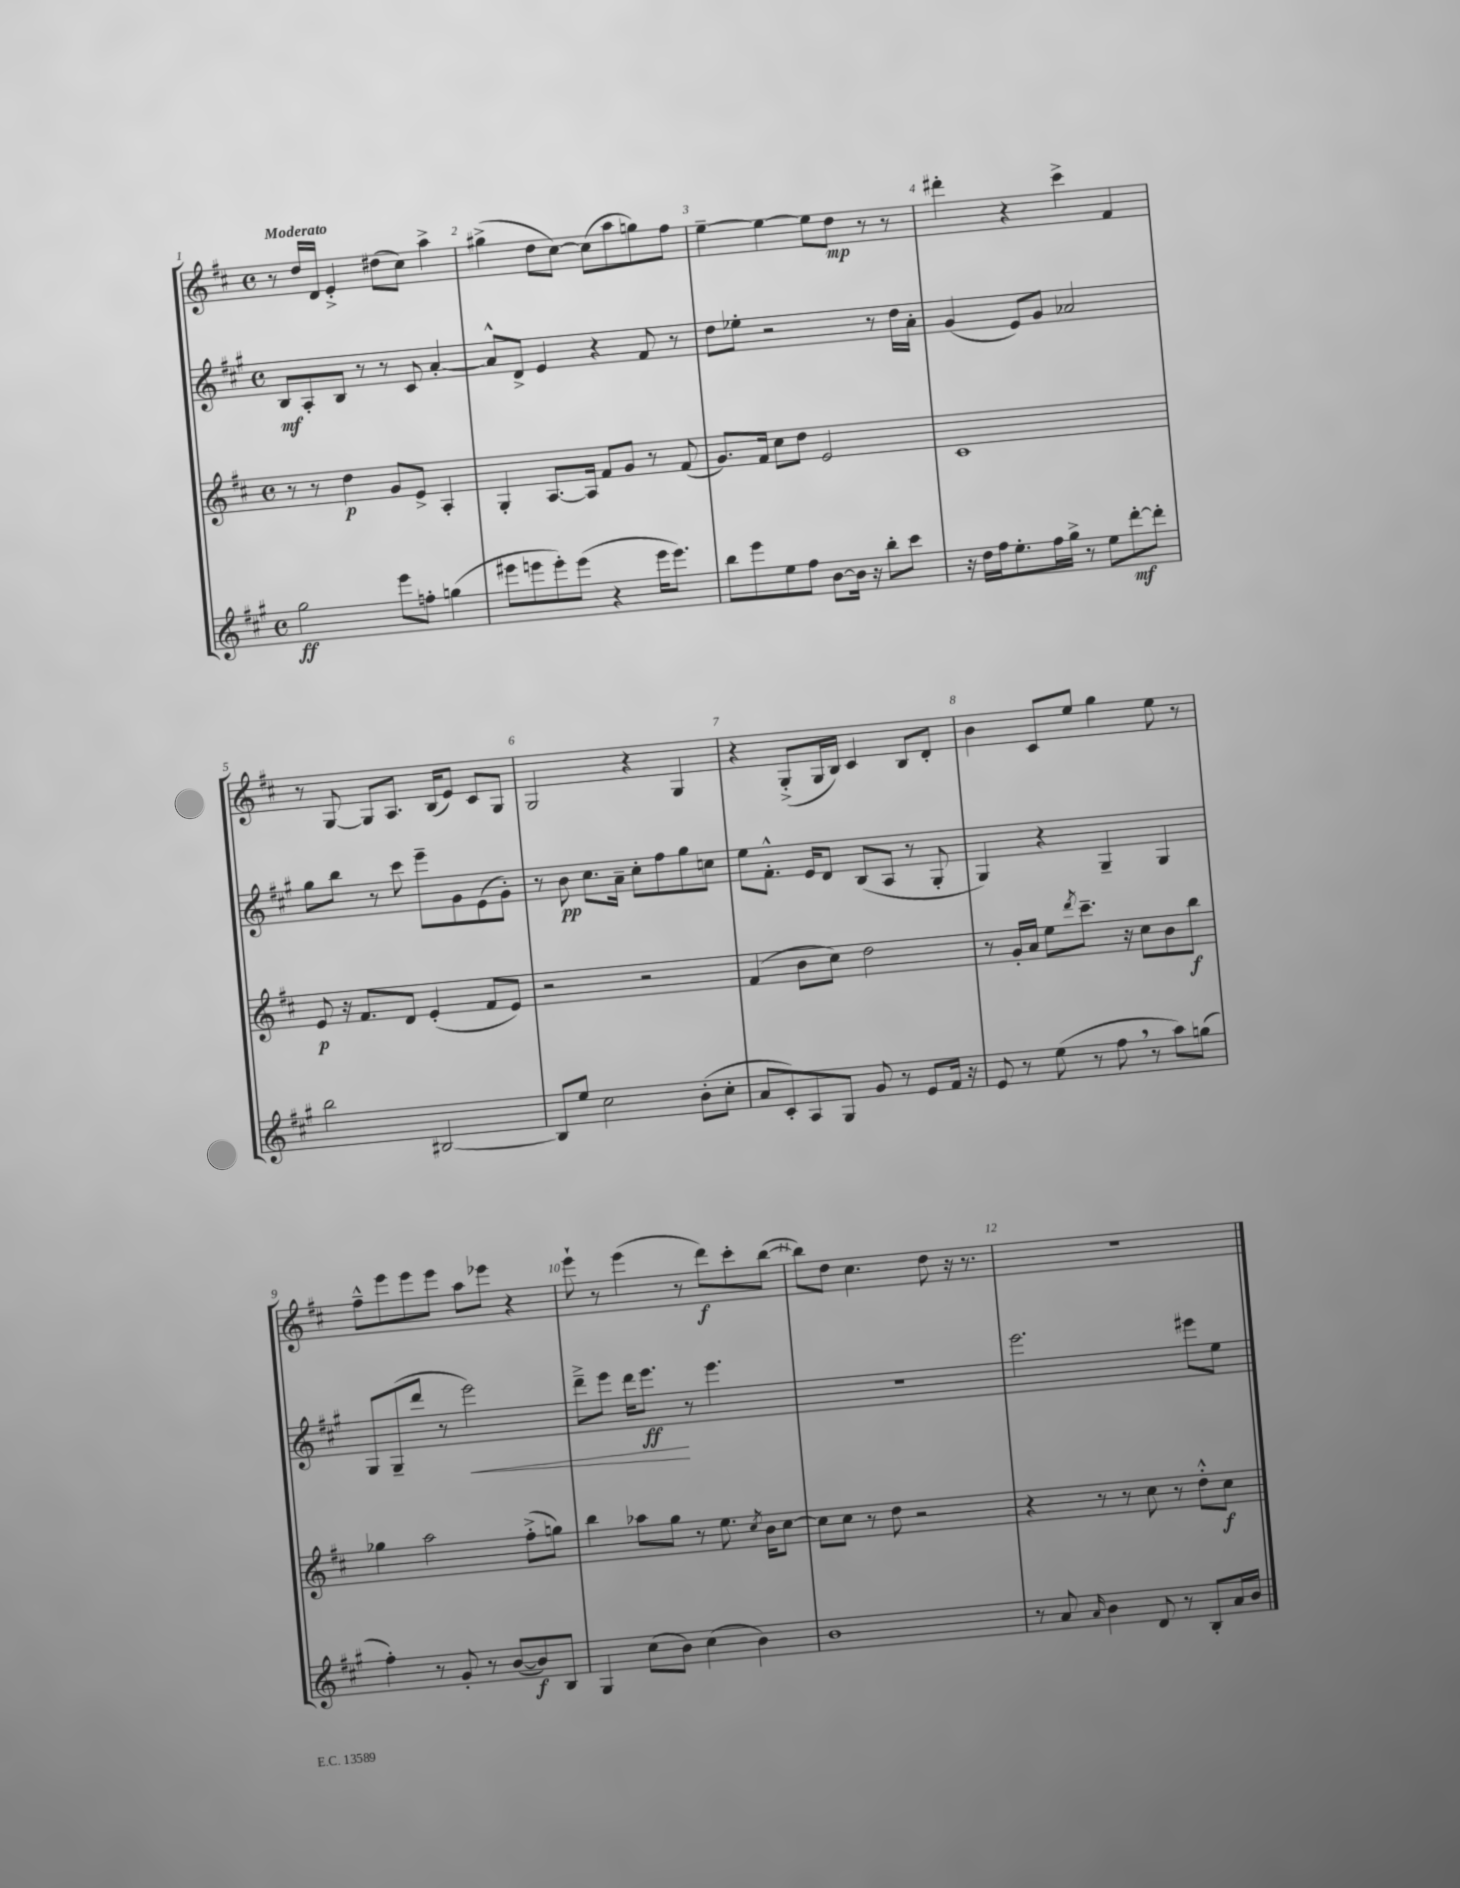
<<
\new StaffGroup <<
\new Staff = "s0" {
    \clef treble \key d \major \defaultTimeSignature \time 4/4 \tempo "Moderato"
    r8 d''16 d'16 e'4-.-> dis''8( cis''8) a''4-> |
    gis''4->( d''8 cis''8~) cis''8( a''8 g''8) fis''8 |
    e''4~-- e''4~ e''8 d''8\mp r8 r8 |
    dis'''4-. r4 cis'''4-> fis'4 |
    r8 g8~ g8 a8. b16( e'8) cis'8 g8 |
    g2 r4 g4 |
    r4 g8-.->( g16 b16) cis'4 b8 d'8-. |
    b'4 cis'8 e''8 g''4 e''8 r8 |
    fis''8---^ e'''8 e'''8 e'''8 a''8 ees'''8 r4 |
    e'''8-! r8 e'''4( r8 d'''8\f) cis'''8-. b''8~( |
    b''8) d''8 cis''4. d''8 r16 r8. |
    R1 \bar "|." |
}
\new Staff = "s1" {
    \clef treble \key a \major \defaultTimeSignature \time 4/4
    b8\mf a8-. b8 r8 r8 cis'8 a'4~-. |
    a'8-^ d'8-> e'4 r4 fis'8 r8 |
    d''8 ees''8-. r2 r8 d''16 a'16-. |
    gis'4( e'8) gis'8 aes'2 |
    gis''8 b''8 r8 cis'''8 e'''8-- gis'8 e'8( gis'8-.) |
    r8 b'8\pp cis''8. a'16-- cis''8-. fis''8 gis''8 c''8 |
    e''8 fis'8.-.-^ e'16 d'8 b8( a8 r8 gis8-. |
    gis4) r4 gis4-- gis4 |
    gis8 gis8--( d'''8 r8 e'''2\<) |
    d'''8---> e'''8 d'''16 e'''8.\ff\! r8 e'''4. |
    r1 |
    e'''2. eis'''8 e''8 \bar "|." |
}
\new Staff = "s2" {
    \clef treble \key d \major \defaultTimeSignature \time 4/4
    r8 r8 d''4\p g'8 e'8-> a4-. |
    g4-. a8.~ a16 fis'8 g'8 r8 fis'8( |
    g'8.) fis'16 cis''8 d''8 e'2 |
    cis'1 |
    e'8\p r16 fis'8. d'8 e'4-.( fis'8 e'8) |
    r2 r2 |
    fis'4( b'8 cis''8) d''2 |
    r8 g'16-. a'16 e''8 \acciaccatura { d'''8 } cis'''8.-- r16 cis''8 b'8 b''8\f |
    ges''4 a''2 fis''8-.->( g''8) |
    b''4 aes''8 g''8 r8 e''8. \acciaccatura { cis''8 } b'16 cis''8~ |
    cis''8 cis''8 r8 d''8 r2 |
    r4 r8 r8 cis''8 r8 d''8-.-^ cis''8\f \bar "|." |
}
\new Staff = "s3" {
    \clef treble \key a \major \defaultTimeSignature \time 4/4
    gis''2\ff e'''8 f''8-. g''4( |
    eis'''8 e'''8 e'''8-.) e'''8( r4 e'''16 e'''8.) |
    b''8 e'''8 e''8 fis''8 b'8~ b'16 r16 b''8-. cis'''8 |
    r16 d''16 fis''16 e''8.-. fis''16 gis''16-> r8 e''8 d'''8~-.\mf d'''8-. |
    b''2 bis2~ |
    bis8 e''8 cis''2 b'8-.( cis''8-. |
    a'8 cis'8-.) a8 gis8 gis'8 r8 e'8 fis'16 r16 |
    e'8 r8 e''8( r8 fis''8 \breathe r8 a''8) g''8( |
    fis''4-.) r8 gis'8-. r8 b'8~( b'8\f) b8 |
    gis4 cis''8( b'8) cis''4( b'4) |
    b'1 |
    r8 a'8 \grace { a'16 } b'4 d'8 r8 b8-. a'16 b'16 \bar "|." |
}
>>
>>
\layout { \context { \Score \override BarNumber.break-visibility = ##(#f #t #t) barNumberVisibility = #all-bar-numbers-visible } }
